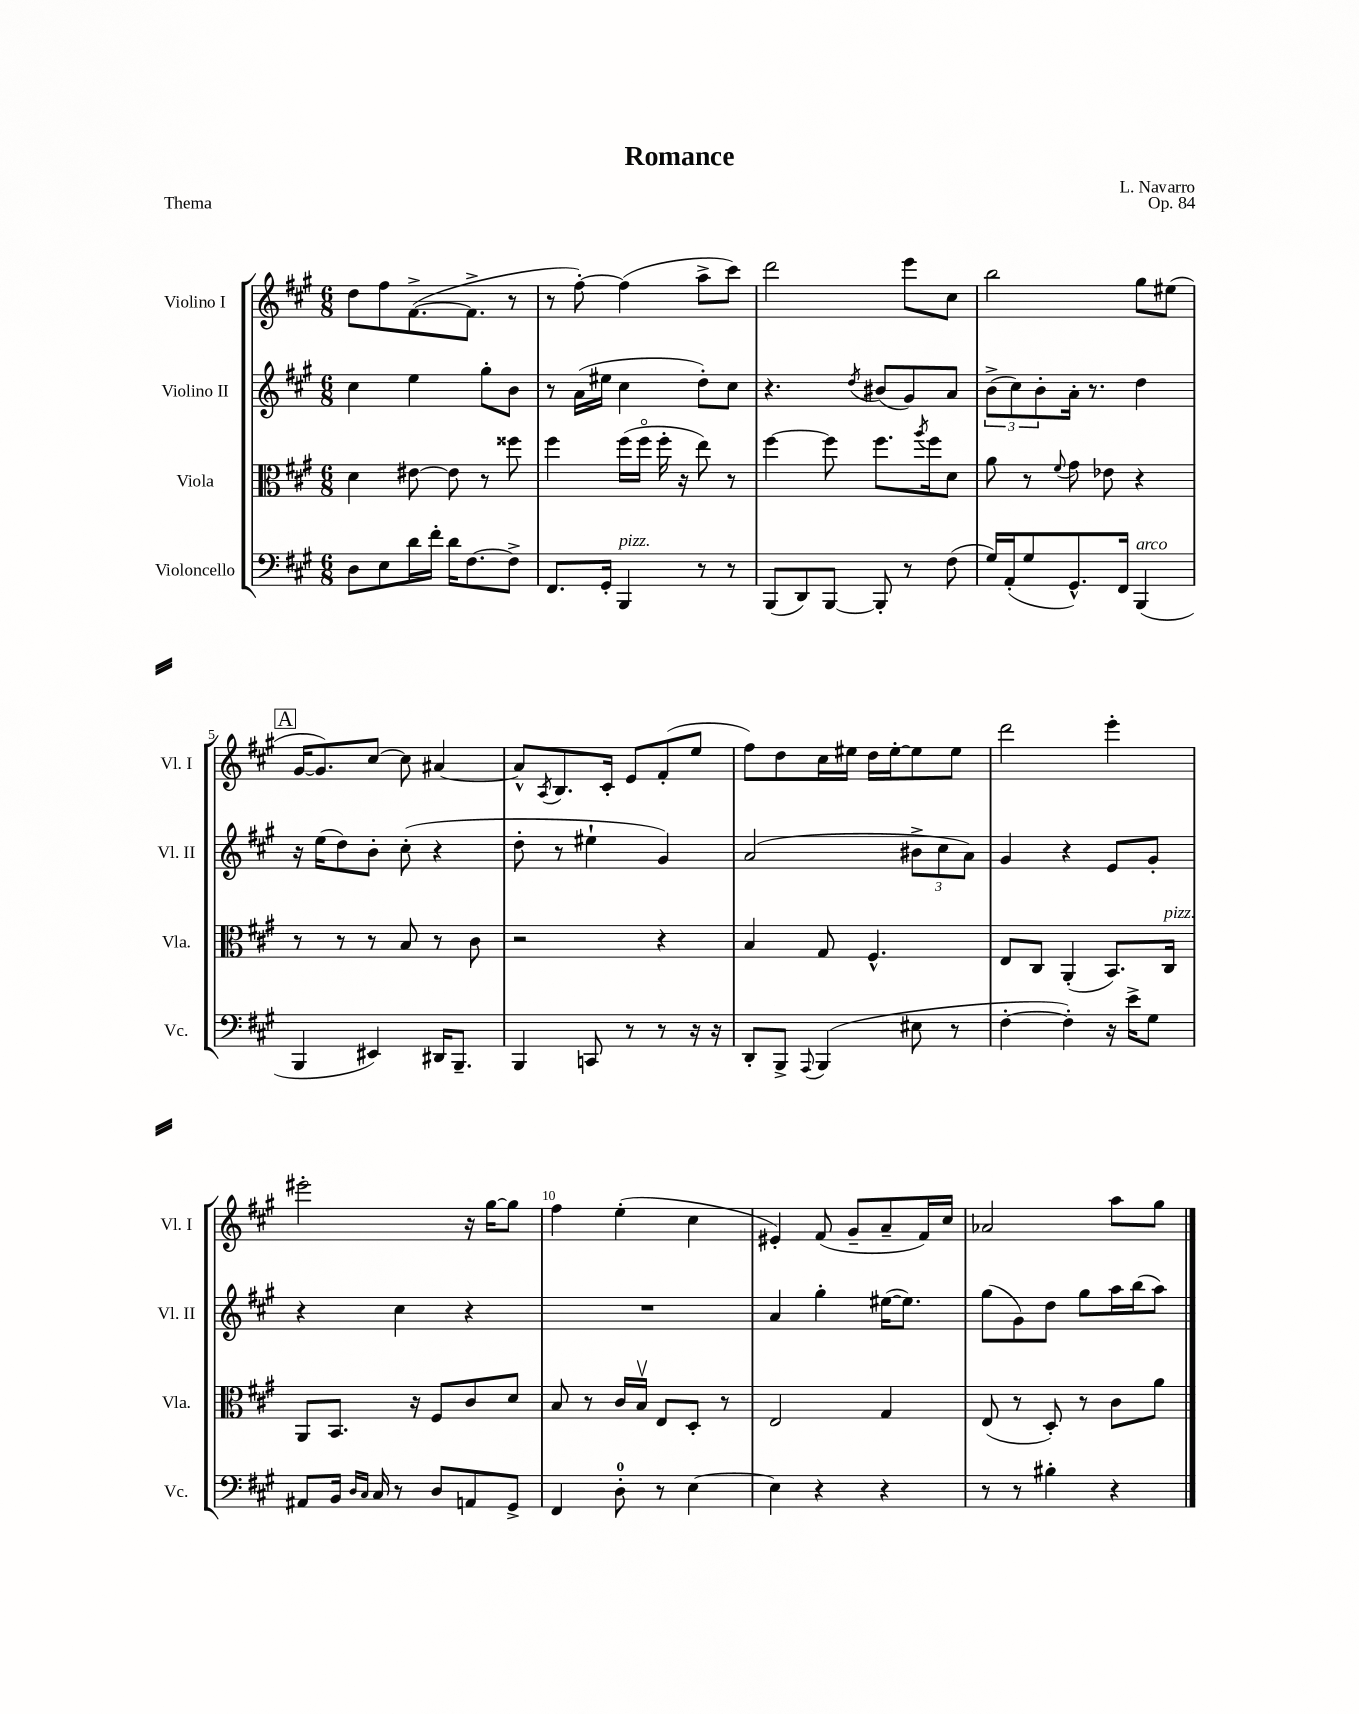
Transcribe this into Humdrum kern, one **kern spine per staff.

**kern	**kern	**kern	**kern
*staff4	*staff3	*staff2	*staff1
*clefF4	*clefC3	*clefG2	*clefG2
*k[f#c#g#]	*k[f#c#g#]	*k[f#c#g#]	*k[f#c#g#]
*M6/8	*M6/8	*M6/8	*M6/8
8D	4d	4cc#	8dd
8E	.	.	8ff#
16d	[8e#	4ee	([8.f#^
16f#'	.	.	.
16d	8e#]	.	.
[8.F#	.	.	8.f#^]
.	8r	8gg#'	.
8F#^]	8ff##	8b	8r
=	=	=	=
8.FF#	4ff#	8r	8r
.	.	(16a	[8ff#')
16GG#'	.	16ee#	.
4BBB	(16ff#	4cc#	(4ff#]
.	16ff#o	.	.
.	16ff#'	.	.
.	16r	.	.
8r	8ee)	8dd')	8aa^
8r	8r	8cc#	8ccc#)
=	=	=	=
(8BBB	[4ff#	4.r	2ddd
8DD)	.	.	.
[8BBB	8ff#]	.	.
.	.	8qdd	.
8BBB']	8.ff#	(8b#	.
8r	.	8g#)	8eee
.	8qaa	.	.
.	16ff#	.	.
(8F#	8d	8a	8cc#
=	=	=	=
16G#)	8a	(12b^	2bb
(16AA'	.	.	.
.	.	12cc#)	.
8G#	8r	.	.
.	.	12b'	.
.	8qqf#	.	.
8.GG#^^)	8g#	16a'	.
.	.	8.r	.
.	8e-	.	.
16FF#	.	.	.
(4BBB	4r	4dd	8gg#
.	.	.	(8ee#
=	=	=	=
4BBB	8r	16r	[16g#
.	.	(16ee	8.g#])
.	8r	8dd)	.
4EE#)	8r	8b'	[8cc#
.	8B	(8cc#'	8cc#]
16DD#	8r	4r	[4a#
8.BBB~	.	.	.
.	8c#	.	.
=	=	=	=
4BBB	2r	8dd'	8a#^^]
.	.	.	8qA
.	.	8r	8.B
8CC	.	4ee#`	.
.	.	.	16c#'
8r	.	.	8e
8r	4r	4g#)	(8f#'
16r	.	.	8ee
16r	.	.	.
=	=	=	=
8DD'	4B	(2a	8ff#)
8BBB^	.	.	8dd
8qqAAA	.	.	.
(4BBB	8G#	.	16cc#
.	.	.	16ee#
.	4.F#^^	.	16dd
.	.	.	[16ee#'
8E#	.	12b#^	8ee#]
.	.	12cc#	.
8r	.	.	8ee#
.	.	12a)	.
=	=	=	=
[4F#'	8E	4g#	2ddd
.	8C#	.	.
4F#'])	(4AA'	4r	.
16r	8.BB)	8e	4eee'
16e^	.	.	.
8G#	.	8g#'	.
.	16C#	.	.
=	=	=	=
8AA#	8AA	4r	2eee#'
16BB	8.BB	.	.
16qqD	.	.	.
16qqC#	.	.	.
16C#	.	.	.
8r	.	4cc#	.
.	16r	.	.
8D	8F#	.	.
8AA	8c#	4r	16r
.	.	.	[16gg#
8GG#^	8d	.	8gg#]
=	=	=	=
4FF#	8B	2.r	4ff#
.	8r	.	.
8D'	16c#	.	(4ee'
.	16Bv	.	.
8r	8E	.	.
[4E	8D'	.	4cc#
.	8r	.	.
=	=	=	=
4E]	2E	4a	4e#')
4r	.	4gg#'	(8f#
.	.	.	8g#~
4r	4G#	([16ee#	8a~
.	.	8.ee#])	.
.	.	.	16f#)
.	.	.	16cc#
=	=	=	=
8r	(8E	(8gg#	2a-
8r	8r	8g#)	.
4B#'	8D')	8dd	.
.	8r	8gg#	.
4r	8c#	16aa	8aa
.	.	(16bb	.
.	8a	8aa)	8gg#
==	==	==	==
*-	*-	*-	*-
